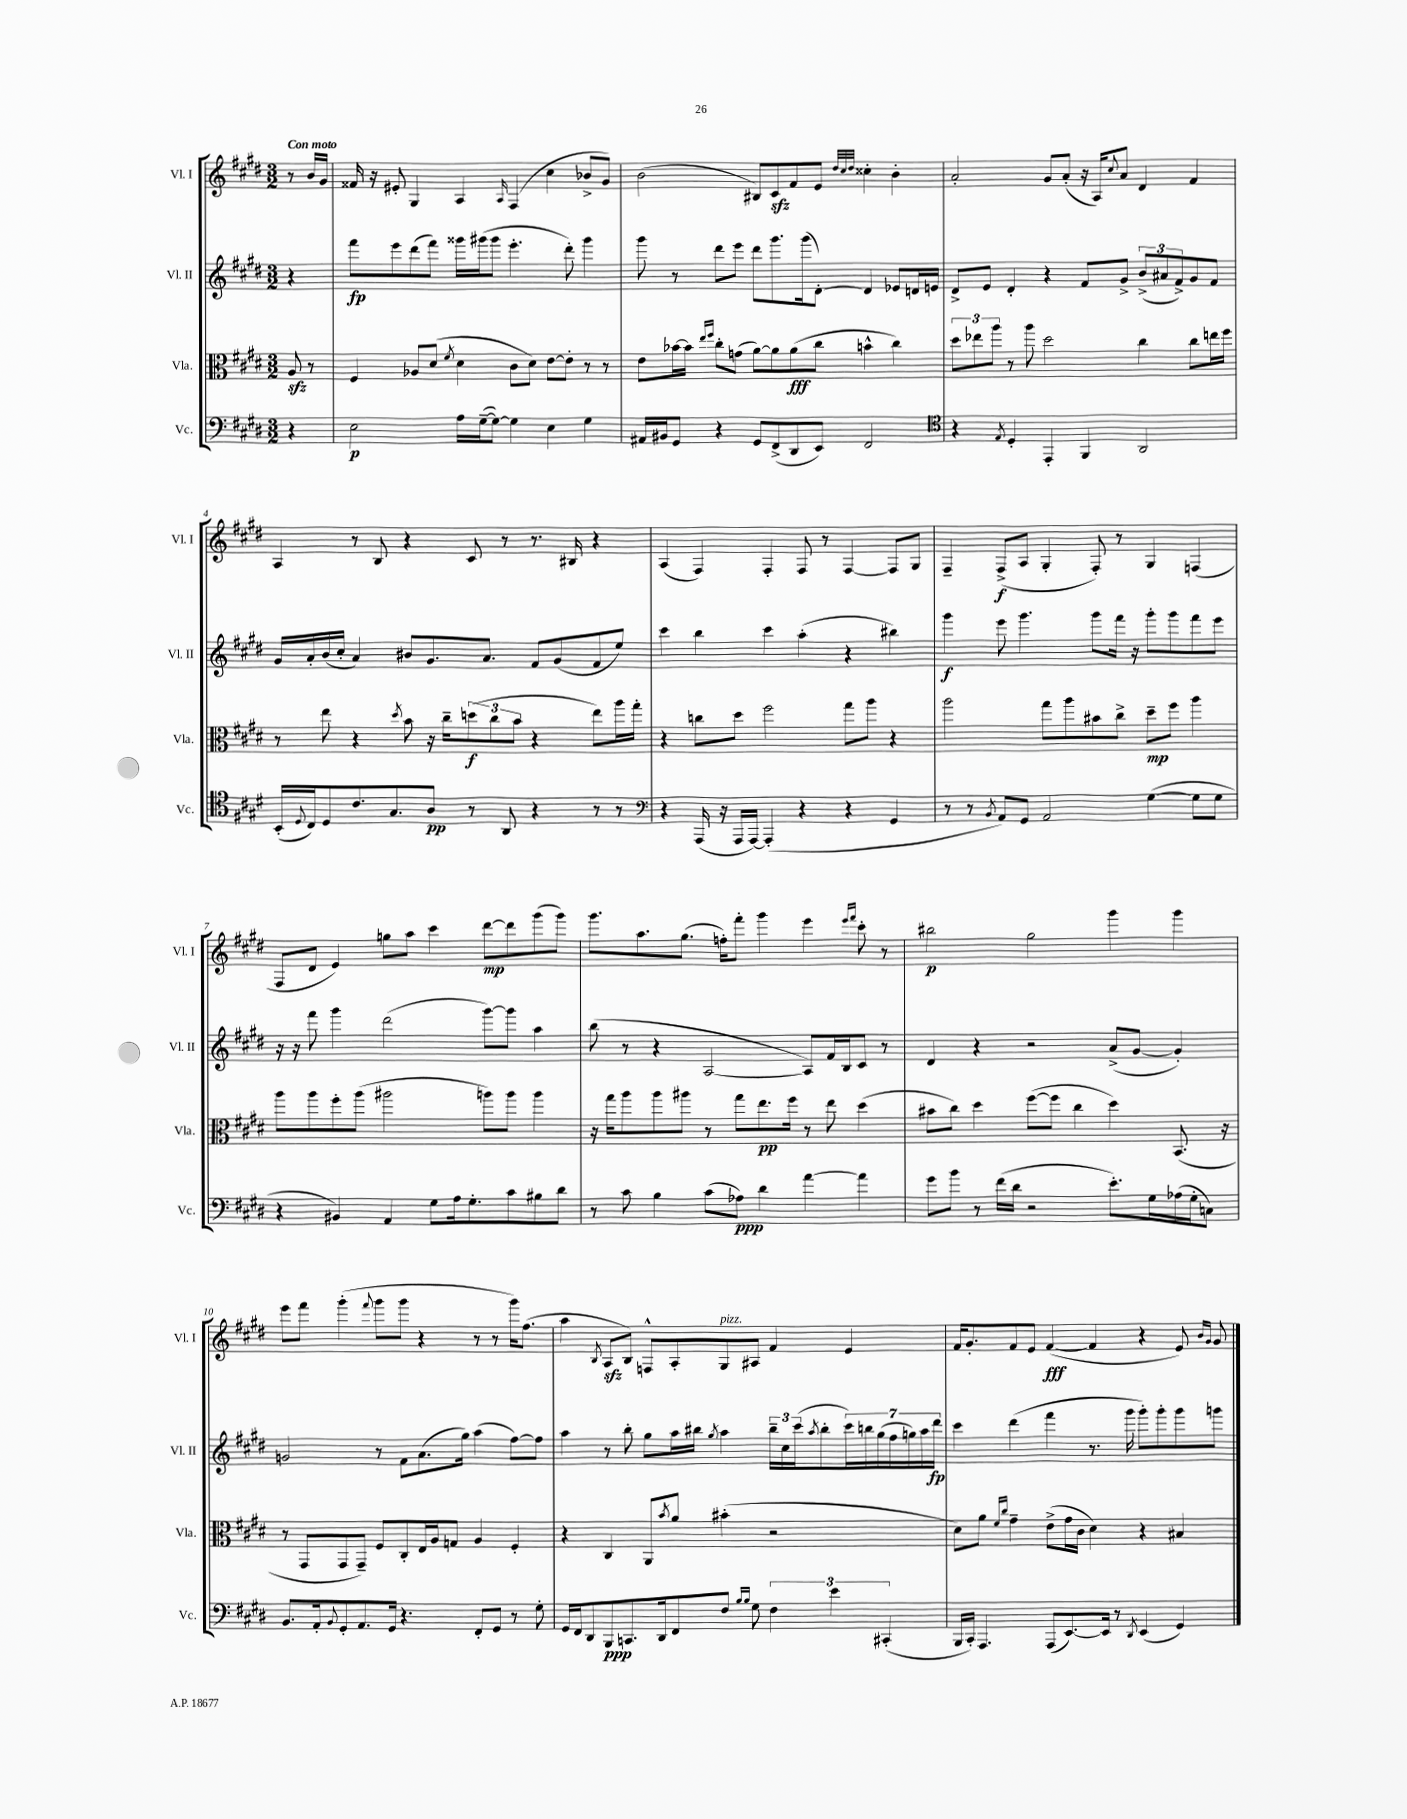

**kern	**kern	**kern	**kern
*staff4	*staff3	*staff2	*staff1
*clefF4	*clefC3	*clefG2	*clefG2
*k[f#c#g#d#]	*k[f#c#g#d#]	*k[f#c#g#d#]	*k[f#c#g#d#]
*M3/2	*M3/2	*M3/2	*M3/2
4r	8A	4r	8r
.	8r	.	16b
.	.	.	16g#
=	=	=	=
2E	4F#	8fff#	16f##
.	.	.	16r
.	.	8eee	8e#'
.	8A-	(8ddd#	4G#
.	(8d#	8fff#)	.
.	8qf#	.	.
16A	4d#	16ggg##	4A
([16G#~	.	(16ggg#	.
8G#_)	.	8ggg#	.
.	.	.	16qqA
4G#]	8c#	4.eee'	(4F#
.	8d#)	.	.
4E	[8e	.	4cc#
.	8e']	8ddd#')	.
4G#	8r	4ggg#	8b-^
.	8r	.	8g#)
=	=	=	=
16AA#	8e	8ggg#	(2b
16BB#	.	.	.
8GG#	[16b-	8r	.
.	16b-]	.	.
.	16qqee	.	.
.	16qqff#	.	.
4r	8cc#'	8ddd#	.
.	(8g	8eee	.
8GG#	[8a)	8ddd#	8B#)
(8FF#^	8a]	8.ggg#	8c#
8DD#	(8a	.	8f#
.	.	(16ggg#	.
8EE)	8cc#	[8d#')	8e
.	.	.	32qqdd#
.	.	.	32qqcc#
.	.	.	32qqdd#
2FF#	4b^^	4d#]	4cc##'
.	4cc#)	8e-	4b'
.	.	16d	.
.	.	16e	.
=	=	=	=
*clefC4	*	*	*
4r	12dd#	8d#^	2a'
.	12ee-	.	.
.	.	8e	.
.	12aa	.	.
8qE	.	.	.
4D#'	8r	4d#'	.
.	8aa	.	.
4EE'	2dd#	4r	8g#
.	.	.	(8a'
4FF#	.	8f#	16r
.	.	.	16A)
.	.	.	8qqcc#
.	.	8g#^	8a
2AA	4cc#	(12b^	4d#
.	.	12a#	.
.	.	12f#^)	.
.	8cc#	8g#	4f#
.	16ee	8f#	.
.	16ff#	.	.
=	=	=	=
(16BB'	8r	16g#	4A
8qqD#	.	.	.
16C#)	.	16a'	.
8D#	8ee	(16b	.
.	.	16cc#'	.
8.c#	4r	4a)	8r
.	.	.	8B
8.G#	.	.	.
.	8qdd#	.	.
.	8b	8b#	4r
8A	16r	8.g#	.
.	16cc#~	.	.
8r	(12dd	.	8c#
.	.	8.a	.
.	12cc#	.	.
8AA	.	.	8r
.	12b	.	.
4r	4r	8f#	8.r
.	.	(8g#	.
.	.	.	16B#
8r	8ee)	8f#	4r
8r	16aa	8ee)	.
.	16gg#'	.	.
=	=	=	=
*clefF4	*	*	*
4r	4r	4ccc#	(4A
(16AAA	8cc	4bb	4F#)
16r	.	.	.
16AAA	8dd#	.	.
[16AAA)	.	.	.
(4AAA']	2ff#	4ccc#	4F#'
4r	.	(4aa'	8F#
.	.	.	8r
4r	8gg#	4r	[4F#
.	8aa	.	.
4GG#	4r	4bb#)	8F#]
.	.	.	8G#
=	=	=	=
8r	2aa	4ggg#	4F#~
8r	.	.	.
8qBB	.	.	.
8AA)	.	8eee	(8F#^
8GG#	.	4.ggg#	8A
2AA	8gg#	.	4G#'
.	8aa	.	.
.	8b#	8ggg#	8F#')
.	8cc#^	16fff#	8r
.	.	16r	.
([4G#	8dd#~	8ggg#'	4G#
.	8ff#	8ggg#	.
8G#]	4aa	8fff#	(4F
8G#	.	8eee	.
=	=	=	=
4r	8aa	16r	8F#
.	.	16r	.
.	8aa	8fff#	8d#
4BB#)	8ff#'	4ggg#	4e)
.	(8aa	.	.
4AA	2aa#	(2ddd#	8gg
.	.	.	8aa
8G#	.	.	4ccc#
16A	.	.	.
8.G#'	.	.	.
.	8aa)	[8ggg#)	[8ddd#
8c#	8aa	8ggg#]	8ddd#]
8B#	4aa	4aa	(8ggg#
8d#	.	.	8ggg#)
=	=	=	=
8r	16r	(8bb	8.ggg#
.	16gg#	.	.
8c#	8aa	8r	.
.	.	.	8.aa
4B	8aa	4r	.
.	8aa#	.	(8.gg#
(8c#	8r	[2A	.
.	.	.	16ff')
8A-)	8gg#	.	8fff#'
4d#	8.ee	.	4ggg#
.	16ff#	.	.
[4a	8r	8A])	4eee
.	8ee	16f#	.
.	.	16B	.
.	.	.	16qqeee
.	.	.	16qqfff#
4a]	(4dd#	8c#	8ccc#'
.	.	8r	8r
=	=	=	=
8g#	8b#	4d#	2bb#
8b	8cc#)	.	.
8r	4dd#	4r	.
(16f#	.	.	.
16d#	.	.	.
2r	([8ff#	2r	2gg#
.	8ff#]	.	.
.	4cc#	.	.
8.e')	4dd#)	(8a^	4ggg#
.	.	[8g#	.
16G#	.	.	.
(16A-	(8.BB	4g#'])	4ggg#
16G#'	.	.	.
8C)	.	.	.
.	16r	.	.
=	=	=	=
8.BB	8r	2g	8eee
.	8GG#	.	8fff#
16AA'	.	.	.
8qqBB	.	.	.
8GG#'	8GG#	.	(4ggg#'
8.AA	8GG#~)	.	.
.	.	.	8qqfff#
.	8F#	8r	8ggg#
16GG#	.	.	.
4.r	8C#'	8f#	8ggg#
.	16E	(8.a	4r
.	16A	.	.
.	8G	.	.
.	.	16gg#)	.
8FF#'	4A	(4aa	8r
8GG#	.	.	8r
8r	4F#'	[8ff#)	16ggg#)
.	.	.	(8.ff#
8G#'	.	8ff#]	.
=	=	=	=
16GG#	4r	4aa	4aa
16FF#	.	.	.
8DD#	.	.	.
.	.	.	8qB
8BBB	4C#	8r	8A
8.CC	.	8bb'	8B)
.	8AA	8gg#	8F^^
16DD#	.	.	.
.	8qb	.	.
8FF#	8a	16aa	8A'
.	.	16bb#	.
.	.	8qgg#	.
8F#	(4b#'	4aa	8G#
16qqB	.	.	.
16qqB	.	.	.
8G#	.	.	8A#
6F#	2r	24bb#~	4f#
.	.	24cc#	.
.	.	(24ccc#	.
.	.	8qaa	.
.	.	8bb#'	.
6e	.	.	.
.	.	28ccc#)	4e
.	.	28bb	.
.	.	(28gg#	.
(6CC#'	.	.	.
.	.	28ff#	.
.	.	28gg)	.
.	.	28aa	.
.	.	28ddd#	.
=	=	=	=
16BBB	8d#)	4ccc#	16f#
16CC#')	.	.	8.g#'
4.AAA	8a	.	.
.	16qqf#	.	.
.	16qqcc#	.	.
.	4g#~	(4ddd#	8f#
.	.	.	8e
(8AAA	(8e^	4fff#	([4f#
[8.EE)	16g#	.	.
.	16c#	.	.
.	4d#)	8.r	4f#]
16EE]	.	.	.
8r	.	.	.
.	.	16ggg#	.
8qDD#	.	.	.
(4EE	4r	8ggg#')	4r
.	.	8ggg#'	.
4GG#)	4B#	8ggg#	8e)
.	.	.	16qqb
.	.	.	16qqg#
.	.	8ggg	8g#
==	==	==	==
*-	*-	*-	*-
